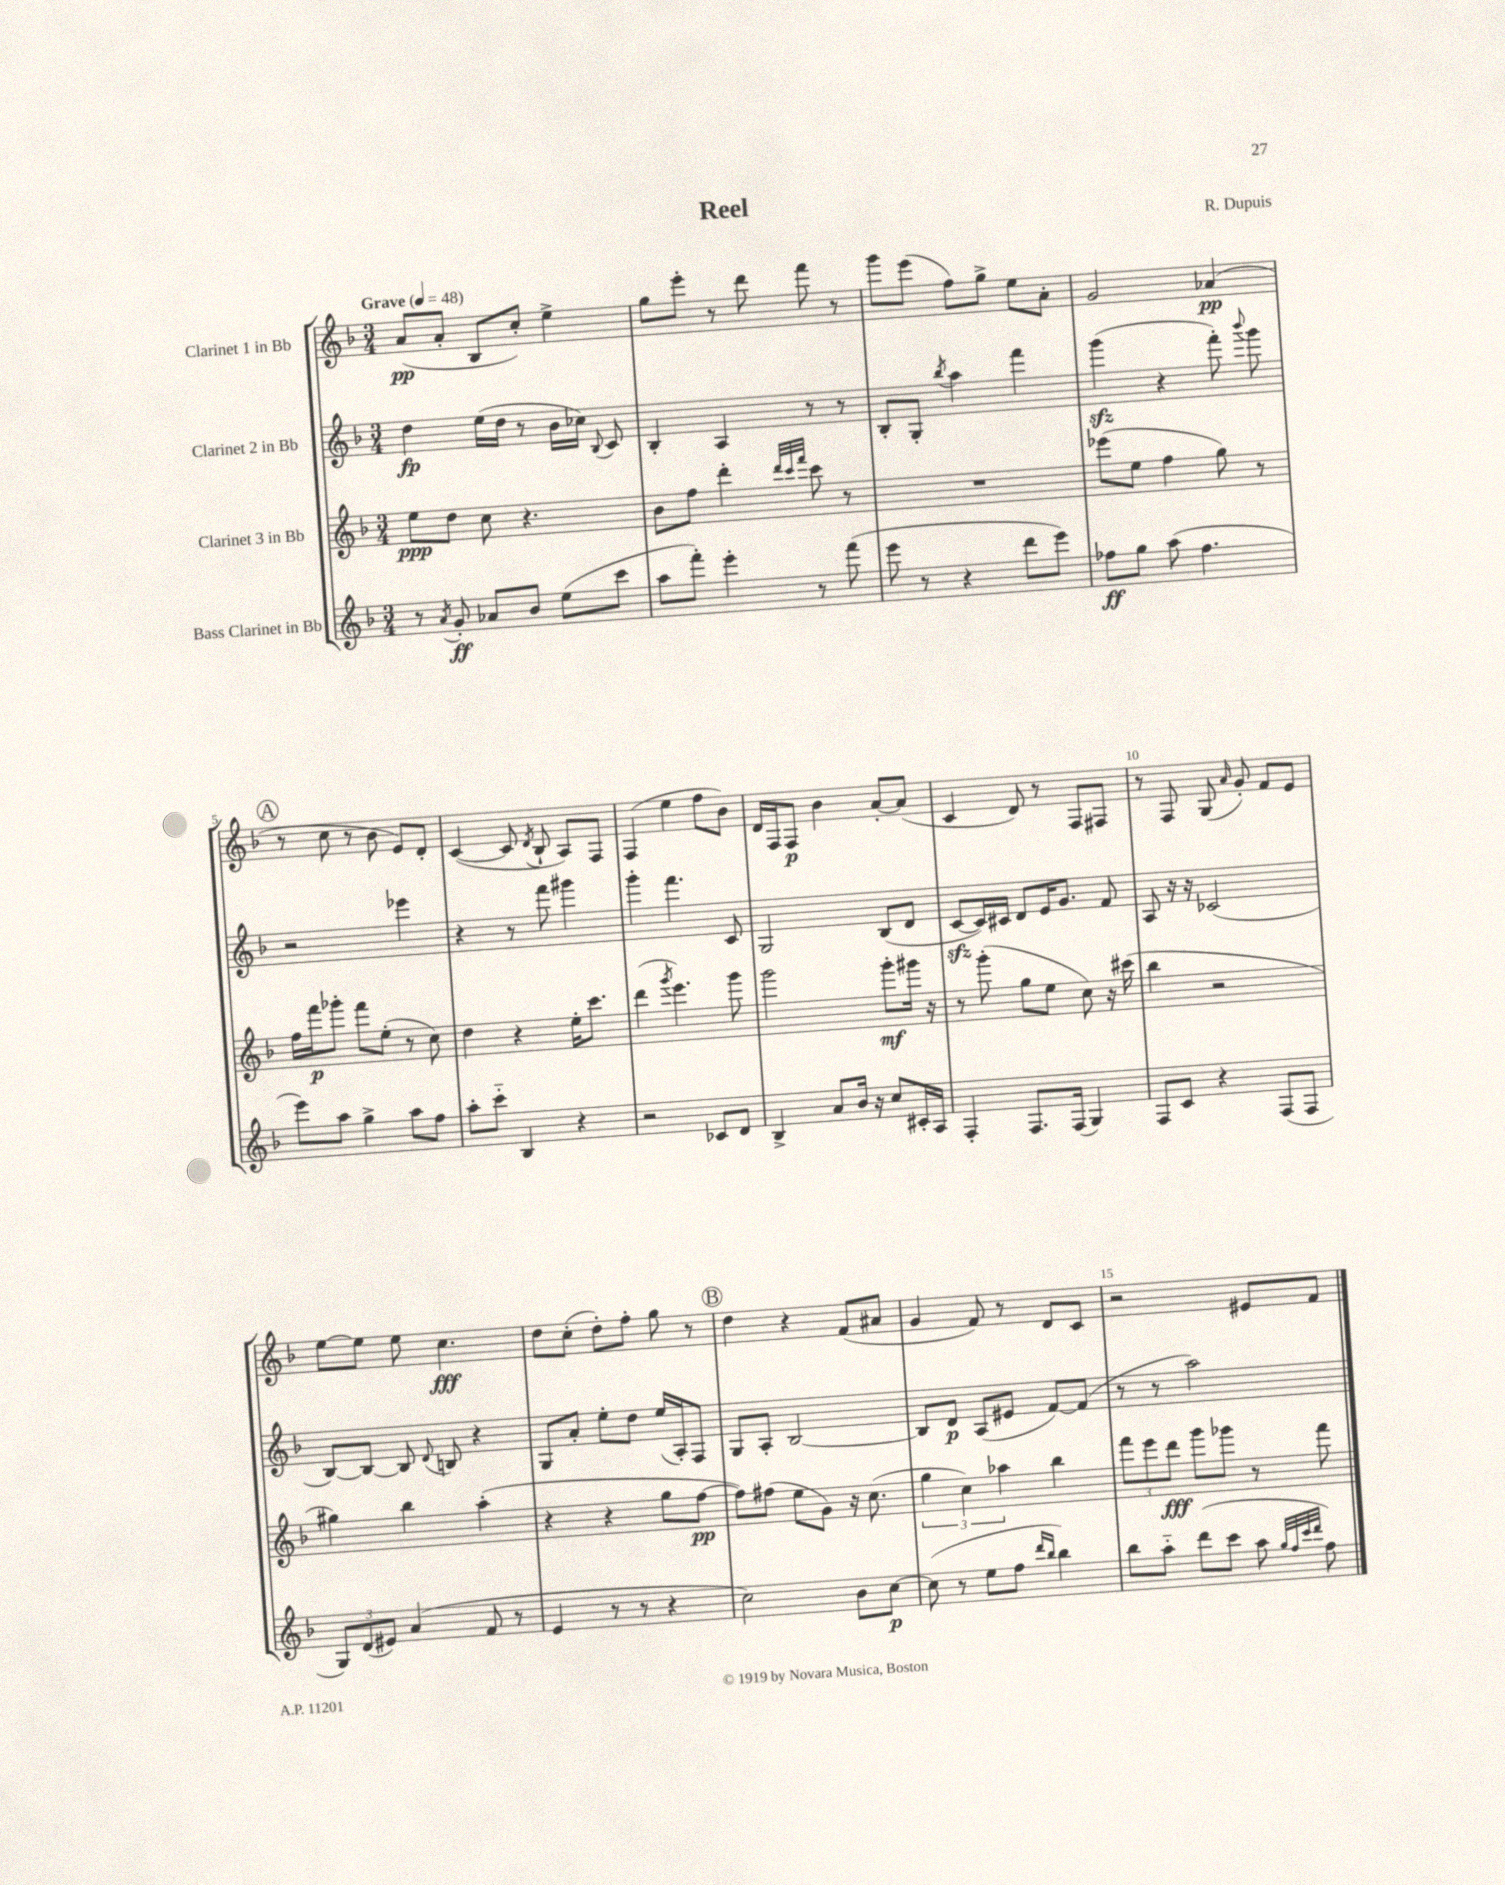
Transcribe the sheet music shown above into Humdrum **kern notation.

**kern	**kern	**kern	**kern
*staff4	*staff3	*staff2	*staff1
*clefG2	*clefG2	*clefG2	*clefG2
*k[b-]	*k[b-]	*k[b-]	*k[b-]
*M3/4	*M3/4	*M3/4	*M3/4
*MM48	*MM48	*MM48	*MM48
8r	8ee	4dd	(8a
8qa	.	.	.
8g'	8dd	.	8a'
8a-	8cc	(16ee	8B-
.	.	16dd	.
8b-	4.r	8r	8cc')
(8ee	.	16b-	4ee^
.	.	16cc-)	.
.	.	8qqB-	.
8ccc	.	8c	.
=	=	=	=
8aa	8b-	4B-'	8gg
8fff')	8ff	.	8eee'
4eee'	4ddd'	4A	8r
.	.	.	8ddd
.	32qqddd	.	.
.	32qqccc	.	.
.	32qqfff	.	.
8r	8ccc	8r	8fff
(8fff	8r	8r	8r
=	=	=	=
8eee	2.r	8B-'	8ggg
8r	.	8G'	(8eee
.	.	8qbb-	.
4r	.	4aa	8ff)
.	.	.	8gg^
8ddd	.	4fff	8ee
8eee)	.	.	8a'
=	=	=	=
8ff-	(8eee-	(4ggg	2g
8gg	8ee	.	.
(8aa	4ff	4r	.
4.ff-	.	.	.
.	8gg)	8fff')	(4a-
.	.	8qqbbb-	.
.	8r	8ggg	.
=	=	=	=
8eee)	16ff	2r	8r
.	16fff	.	.
8aa	8ggg-'	.	8cc
4gg^	8fff	.	8r
.	(8ee'	.	8b-
8aa	8r	4eee-	8e)
8ff	8cc)	.	8d'
=	=	=	=
8aa'	4dd	4r	([4c
8ccc'~	.	.	.
4B-	4r	8r	8c]
.	.	.	8qd
.	.	8fff	8B-`
4r	16ee'	4ggg#	8A)
.	8.ccc	.	.
.	.	.	8F
=	=	=	=
2r	(4ddd	4ggg'	(4F
.	8qggg	.	.
.	4.eee)	4.fff	4ee
8c-	.	.	8ff
8d	8ggg	8c	8b-)
=	=	=	=
4B-^	2ggg	2G	16d
.	.	.	16F
.	.	.	8F
8a	.	.	4b-
16b-	.	.	.
16r	.	.	.
8cc	8ggg'	(8B-	[8a'
16c#'	16ggg#	8d	(8a]
16A	16r	.	.
=	=	=	=
4F'	8r	[8c	4c
.	(8ggg'	16c])	.
.	.	16c#	.
8.F	8gg	8d	8d)
.	8ee	16e	8r
(16F	.	8.g	.
4G)	8cc)	.	8F
.	16r	8f	8F#
.	(16ccc#	.	.
=	=	=	=
8F	4bb-	8A	8r
8c	.	16r	8F
.	.	16r	.
4r	2r	(2c-	(8G
.	.	.	16qqa
.	.	.	8g')
(8F	.	.	8f
8F	.	.	8e
=	=	=	=
12G)	4gg#)	[8B-)	[8ee
(12d	.	.	.
.	.	8B-_	8ee]
12e#)	.	.	.
(4a	4bb-	8B-]	8ee
.	.	8qqd	.
.	.	8B	4.cc
8f	(4aa'	4r	.
8r	.	.	.
=	=	=	=
4e	4r	8G	8dd
.	.	8a'	(8cc'
8r	4r	8ee'	8dd')
8r	.	8dd	8ff'
4r	8gg	(16ee	8gg
.	.	16A')	.
.	[8ff	8F	8r
=	=	=	=
2cc)	8ff])	8G	4dd
.	(8ff#	8A'	.
.	8ee	[2B-	4r
.	8g)	.	.
8b-	16r	.	(8f
.	(8.cc	.	.
[8cc	.	.	8a#
=	=	=	=
(8cc]	6gg	8B-]	4g
8r	.	8d	.
.	6cc)	.	.
8ee	.	(8A	8f)
.	6aa-	.	.
8ff	.	8e#	8r
16qqddd	.	.	.
16qqbb-	.	.	.
4bb-)	4bb-	[8f)	8d
.	.	(8f]	8c
=	=	=	=
8bb-	12fff	8r	2r
.	12eee	.	.
8aa'~	.	8r	.
.	12ddd	.	.
(8ddd	8ggg	2aa)	.
8ccc	8ggg-	.	.
8aa	8r	.	8e#
32qqgg	.	.	.
32qqff	.	.	.
32qqccc	.	.	.
32qqddd	.	.	.
8ff)	8fff	.	8f
==	==	==	==
*-	*-	*-	*-
